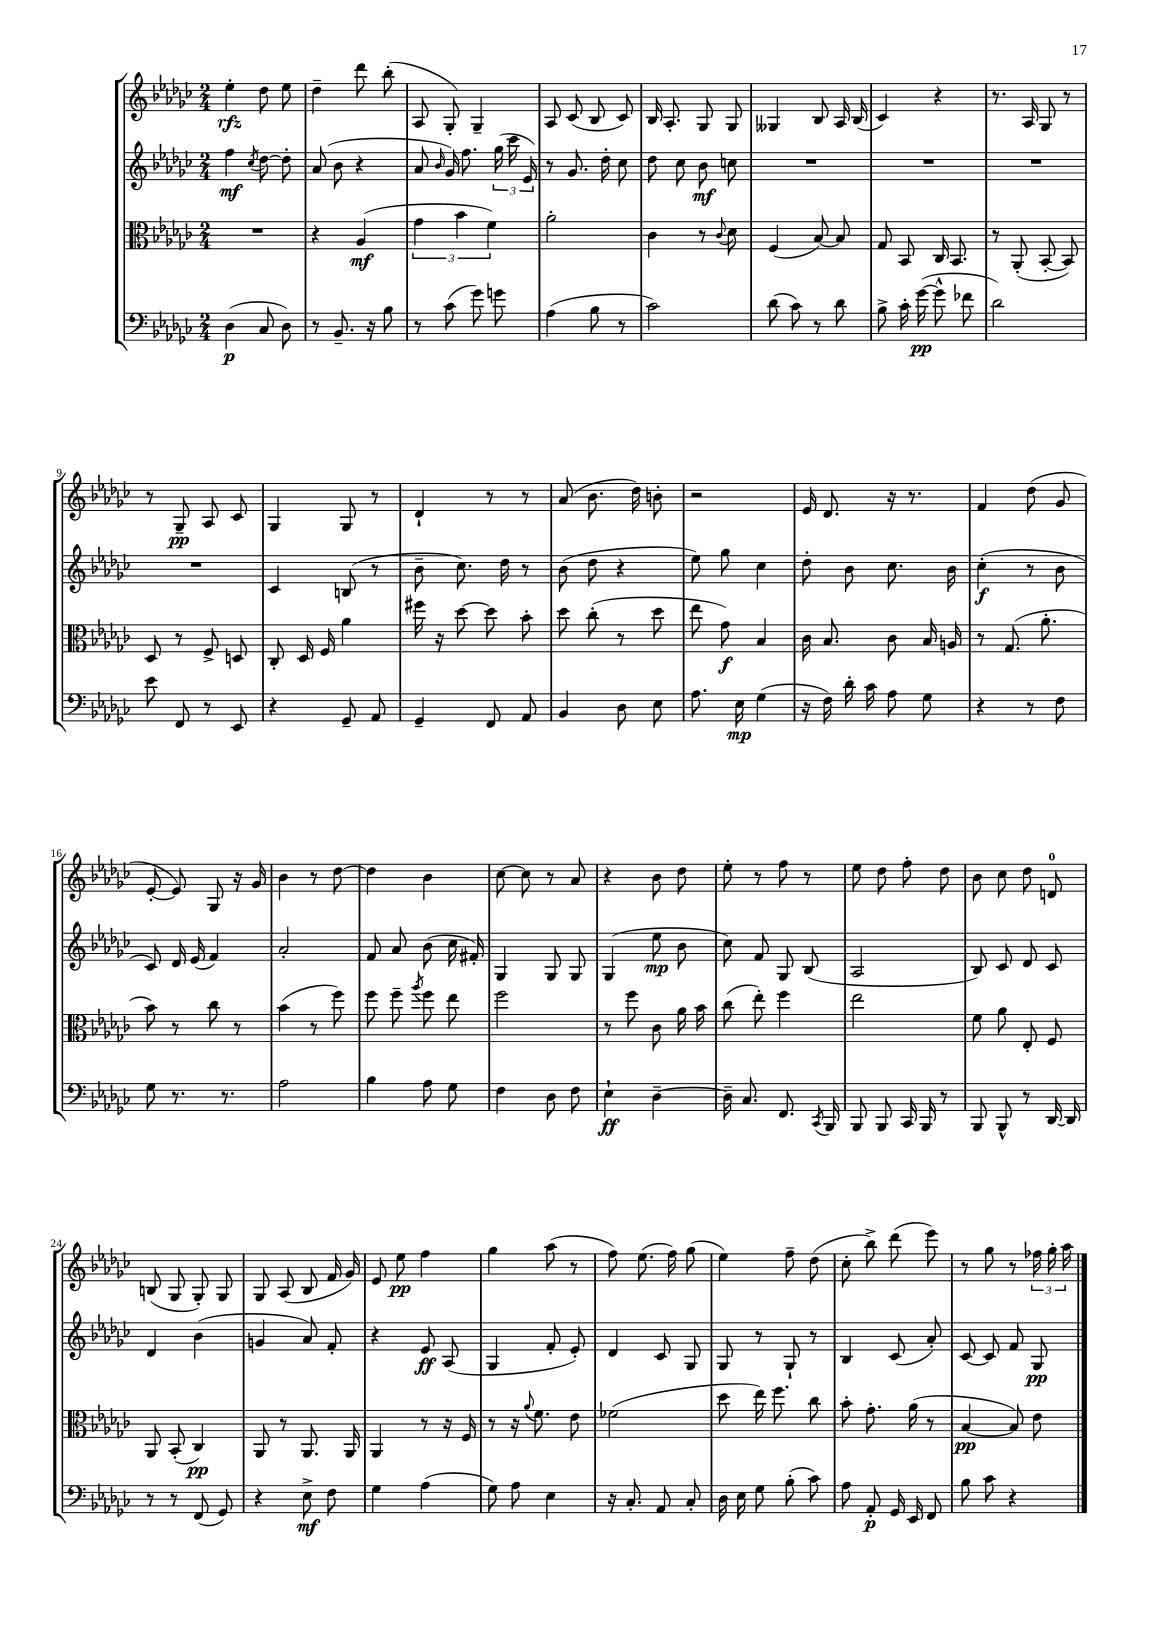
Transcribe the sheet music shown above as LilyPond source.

<<
\new StaffGroup <<
\new Staff = "s0" {
    \clef treble \key ges \major \numericTimeSignature \time 2/4
    \autoBeamOff ees''4-.\rfz des''8 ees''8 |
    des''4-- des'''8 bes''8-.( |
    aes8 ges8-.) ges4-- |
    aes8 ces'8( bes8 ces'8) |
    bes16 aes8.-. ges8 ges8 |
    geses4 bes8 aes16 bes16( |
    ces'4) r4 |
    r8. aes16 ges8 r8 |
    r8 ges8--\pp aes8 ces'8 |
    ges4 ges8 r8 |
    des'4-! r8 r8 |
    aes'8( bes'8. des''16) b'8-. |
    r2 |
    ees'16 des'8. r16 r8. |
    f'4 des''8( ges'8 |
    ees'8~-. ees'8) ges8 r16 ges'16 |
    bes'4 r8 des''8~ |
    des''4 bes'4 |
    ces''8~ ces''8 r8 aes'8 |
    r4 bes'8 des''8 |
    ees''8-. r8 f''8 r8 |
    ees''8 des''8 f''8-. des''8 |
    bes'8 ces''8 des''8 d'8-0 |
    b8( ges8 ges8-.) ges8 |
    ges8 aes8( bes8 f'16 ges'16) |
    ees'8 ees''8\pp f''4 |
    ges''4 aes''8( r8 |
    f''8) ees''8.( f''16) ges''8( |
    ees''4) f''8-- des''8( |
    ces''8-. bes''8->) des'''8( ees'''8) |
    r8 ges''8 r8 \tuplet 3/2 { fes''16 ges''16-. aes''16 } \bar "|." |
}
\new Staff = "s1" {
    \clef treble \key ges \major \numericTimeSignature \time 2/4
    \autoBeamOff f''4\mf \acciaccatura { ces''8 } des''8~ des''8-. |
    aes'8( bes'8 r4 |
    aes'8 \grace { bes'16 } ges'16) f''8. \tuplet 3/2 { ges''16( ces'''16 ees'16) } |
    r8 ges'8. des''16-. ces''8 |
    des''8 ces''8 bes'8\mf c''8 |
    R2 |
    R2 |
    R2 |
    R2 |
    ces'4 b8( r8 |
    bes'8-- ces''8.) des''16 r8 |
    bes'8( des''8 r4 |
    ees''8) ges''8 ces''4 |
    des''8-. bes'8 ces''8. bes'16 |
    ces''4-.\f( r8 bes'8 |
    ces'8) des'16 ees'16( f'4) |
    aes'2-. |
    f'8 aes'8 bes'8( ces''16 fis'16-.) |
    ges4 ges8 ges8 |
    ges4( ees''8\mp bes'8 |
    ces''8) f'8 ges8 bes8( |
    aes2 |
    bes8) ces'8 des'8 ces'8 |
    des'4 bes'4( |
    g'4 aes'8) f'8-. |
    r4 ees'8\ff aes8( |
    ges4 f'8-. ees'8-.) |
    des'4 ces'8 ges8 |
    ges8 r8 ges8-! r8 |
    bes4 ces'8( aes'8-.) |
    ces'8~ ces'8 f'8 ges8\pp \bar "|." |
}
\new Staff = "s2" {
    \clef alto \key ges \major \numericTimeSignature \time 2/4
    \autoBeamOff R2 |
    r4 aes4\mf( |
    \tuplet 3/2 { ges'4 bes'4 f'4) } |
    aes'2-. |
    ces'4 r8 \appoggiatura { ces'8 } des'8 |
    f4( bes8~) bes8 |
    ges8 bes,8 ces16 bes,8. |
    r8 aes,8-.( bes,8~-. bes,8) |
    des8 r8 f8-> d8 |
    ces8-. des16 f16 aes'4 |
    fis''16 r16 des''8~ des''8 bes'8-. |
    des''8 ces''8-.( r8 des''8 |
    ees''8 ges'8\f) bes4 |
    ces'16 bes8. ces'8 bes16 a16 |
    r8 ges8.( aes'8.-. |
    bes'8) r8 ces''8 r8 |
    bes'4( r8 f''8) |
    f''8 f''8-- \acciaccatura { aes''8 } f''8 ees''8 |
    f''2 |
    r8 f''8 ces'8 aes'16 bes'16 |
    ces''8( ees''8-.) f''4 |
    ees''2 |
    f'8 aes'8 ees8-. f8 |
    aes,8 bes,8-.( ces4\pp) |
    aes,8 r8 aes,8. aes,16 |
    aes,4 r8 r16 f16 |
    r8 r16 \appoggiatura { aes'8 } f'8. ees'8 |
    fes'2( |
    des''8 ees''16) f''8. ces''8 |
    bes'8-. ges'8.-. aes'16( r8 |
    bes4~\pp bes8) ees'8 \bar "|." |
}
\new Staff = "s3" {
    \clef bass \key ges \major \numericTimeSignature \time 2/4
    \autoBeamOff des4\p( ces8 des8) |
    r8 bes,8.-- r16 bes8 |
    r8 ces'8( ges'8) g'8 |
    aes4( bes8 r8 |
    ces'2) |
    des'8( ces'8) r8 des'8 |
    bes8-> ces'16-. ges'16~\pp( ges'8-^ fes'8 |
    des'2) |
    ees'8 f,8 r8 ees,8 |
    r4 ges,8-- aes,8 |
    ges,4-- f,8 aes,8 |
    bes,4 des8 ees8 |
    aes8. ees16\mp ges4( |
    r16 f16) des'16-. ces'16 aes8 ges8 |
    r4 r8 f8 |
    ges8 r8. r8. |
    aes2 |
    bes4 aes8 ges8 |
    f4 des8 f8 |
    ees4-!\ff des4~-- |
    des16-- ces8. f,8. \acciaccatura { ces,8 } bes,,16 |
    bes,,8 bes,,8 ces,16 bes,,16 r8 |
    bes,,8 bes,,8-^ r8 des,16~ des,16 |
    r8 r8 f,8( ges,8) |
    r4 ees8->\mf f8 |
    ges4 aes4( |
    ges8) aes8 ees4 |
    r16 ces8.-. aes,8 ces8-. |
    des16 ees16 ges8 bes8-.( ces'8) |
    aes8 aes,8-.\p ges,16 ees,16 f,8 |
    bes8 ces'8 r4 \bar "|." |
}
>>
>>
